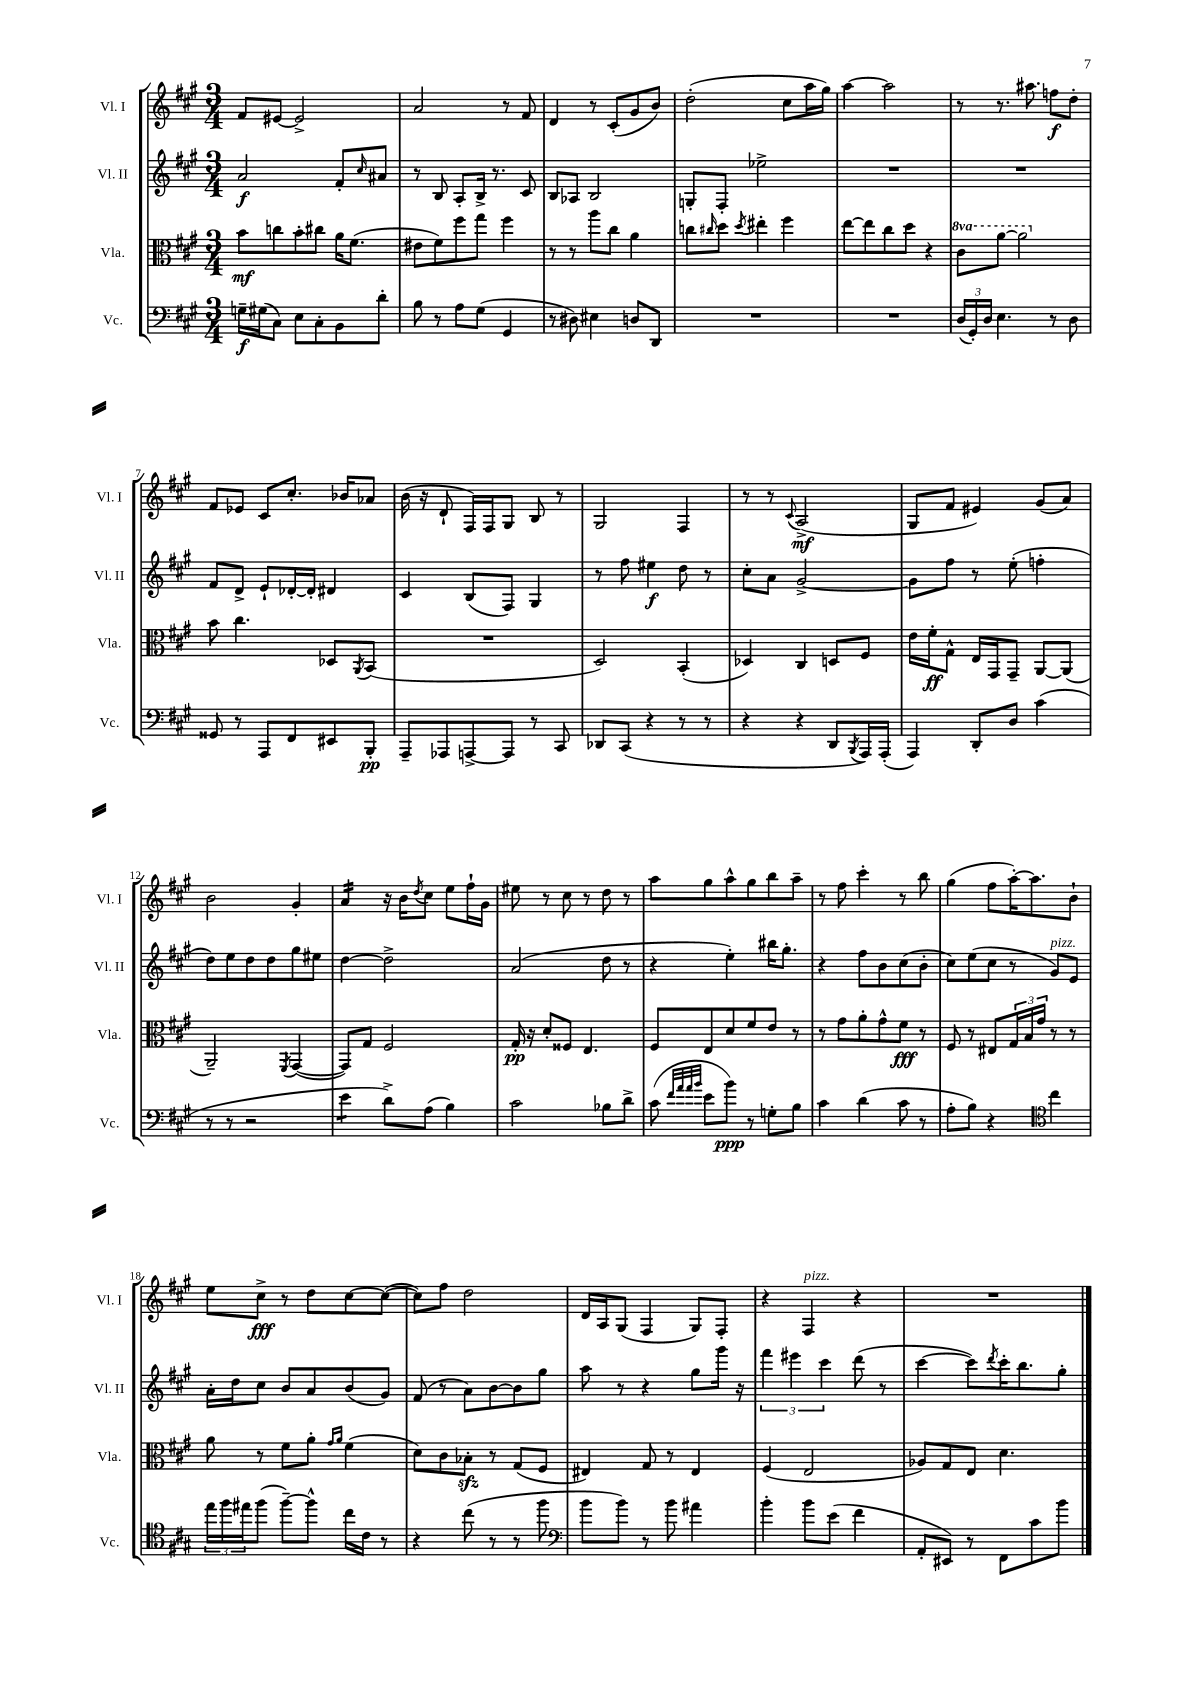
<<
\new StaffGroup <<
\new Staff = "s0" \with { instrumentName = "Vl. I" shortInstrumentName = "Vl. I" } {
    \clef treble \key a \major \numericTimeSignature \time 3/4
    fis'8 eis'8~ eis'2-> |
    a'2 r8 fis'8 |
    d'4 r8 cis'8-.( gis'8 b'8) |
    d''2-.( cis''8 a''16 gis''16) |
    a''4~ a''2 |
    r8 r8. ais''8. f''8\f d''8-. |
    fis'8 ees'8 cis'8 cis''8.-. bes'16 aes'8 |
    b'16( r16 d'8-! fis16) fis16 gis8 b8 r8 |
    gis2 fis4 |
    r8 r8 \appoggiatura { cis'8 } a2->\mf( |
    gis8 fis'8 eis'4) gis'8( a'8) |
    b'2 gis'4-. |
    a'4:16 r16 b'16 \acciaccatura { d''8 } cis''8 e''8 fis''16-! gis'16 |
    eis''8 r8 cis''8 r8 d''8 r8 |
    a''8 gis''8 a''8-^ gis''8 b''8 a''8-- |
    r8 fis''8 cis'''4-. r8 b''8 |
    gis''4( fis''8 a''16~-.) a''8. b'8-! |
    e''8 cis''8->\fff r8 d''8 cis''8~ cis''8~( |
    cis''8) fis''8 d''2 |
    d'16 a16 gis8( fis4 gis8) fis8-. |
    r4 fis4^\markup { \italic "pizz." } r4 |
    R2. \bar "|." |
}
\new Staff = "s1" \with { instrumentName = "Vl. II" shortInstrumentName = "Vl. II" } {
    \clef treble \key a \major \numericTimeSignature \time 3/4
    a'2\f fis'8-. \grace { cis''16 } ais'8 |
    r8 b8 a8-. b16-> r8. cis'8 |
    b8 aes8 b2 |
    g8-. fis8-. ees''2-> |
    R2. |
    R2. |
    fis'8 d'8-> e'8-! des'16~-. des'16-. dis'4 |
    cis'4 b8( fis8) gis4 |
    r8 fis''8 eis''4\f d''8 r8 |
    cis''8-. a'8 gis'2~-> |
    gis'8 fis''8 r8 e''8-.( f''4-. |
    d''8) e''8 d''8 d''8 gis''8 eis''8 |
    d''4~ d''2-> |
    a'2( d''8 r8 |
    r4 e''4-.) bis''16 gis''8.-. |
    r4 fis''8 b'8 cis''8( b'8-. |
    cis''8) e''8( cis''8 r8 gis'8^\markup { \italic "pizz." }) e'8 |
    a'16-. d''16 cis''8 b'8 a'8 b'8( gis'8) |
    fis'8( r8 a'8) b'8~ b'8 gis''8 |
    a''8 r8 r4 gis''8 gis'''16 r16 |
    \tuplet 3/2 { fis'''4 eis'''4 cis'''4 } d'''8( r8 |
    cis'''4~ cis'''8) \acciaccatura { d'''8 } cis'''16-. b''8. gis''8-. \bar "|." |
}
\new Staff = "s2" \with { instrumentName = "Vla." shortInstrumentName = "Vla." } {
    \clef alto \key a \major \numericTimeSignature \time 3/4 \set Staff.ottavationMarkups = #ottavation-simple-ordinals
    b'8\mf c''8 b'8-. cis''8 a'16 fis'8.( |
    eis'8 fis'8) fis''8 gis''8 fis''4 |
    r8 r8 a''8 cis''8 a'4 |
    c''8 \grace { cis''16 } d''8 \acciaccatura { d''8 } eis''4-. fis''4 |
    e''8~ e''8 cis''8 d''8 r4 |
    \ottava #1 cis''8 a''8~ a''2 \ottava #0 |
    b'8 cis''4. des8 \acciaccatura { a,8 } b,8( |
    R2. |
    d2) b,4-.( |
    des4) cis4 d8 fis8 |
    e'16 fis'16-.\ff gis8-^ e16 gis,16 gis,8-- a,8~ a,8( |
    a,2--) \acciaccatura { fis,8 } gis,4~( |
    gis,8) gis8 fis2 |
    gis16-.\pp r16 d'8-. fisis8 e4. |
    fis8 e8 d'8 fis'8 e'8 r8 |
    r8 gis'8 a'8-. gis'8-^ fis'8\fff r8 |
    fis8 r8 eis8 \tuplet 3/2 { gis16 b16 gis'16 } r8 r8 |
    a'8 r8 fis'8 a'8-. \grace { gis'16 a'16 } fis'4( |
    d'8) cis'8 bes8-.\sfz r8 gis8( fis8 |
    eis4) gis8 r8 eis4 |
    fis4( e2 |
    aes8) gis8 e8 d'4. \bar "|." |
}
\new Staff = "s3" \with { instrumentName = "Vc." shortInstrumentName = "Vc." } {
    \clef bass \key a \major \numericTimeSignature \time 3/4
    g16--\f gis16( cis8) e8 cis8-. b,8 d'8-. |
    b8 r8 a8 gis8( gis,4 |
    r8 dis8) eis4 d8 d,8 |
    R2. |
    R2. |
    \tuplet 3/2 { d16( gis,16-.) d16 } e4. r8 d8 |
    gisis,8 r8 a,,8 fis,8 eis,8 b,,8-.\pp |
    a,,8-- aes,,8 a,,8~-> a,,8 r8 cis,8 |
    des,8 cis,8( r4 r8 r8 |
    r4 r4 d,8 \acciaccatura { b,,8 } a,,16) a,,16-.( |
    a,,4) d,8-. d8 cis'4( |
    r8 r8 r2 |
    e'4:8 d'8->) a8( b4) |
    cis'2 bes8 d'8-> |
    cis'8( \grace { fis'32 a'32 a'32 b'32 } e'8 b'8\ppp) r8 g8-. b8 |
    cis'4 d'4( cis'8 r8 |
    a8-. b8) r4 \clef tenor cis''4 |
    \tuplet 3/2 { e''16 fis''16 eis''16 } fis''8( fis''8~--) fis''8-^ cis''16 cis'16 r8 |
    r4 cis''8( r8 r8 fis''8 |
    \clef bass b'8 b'8) r8 b'8 ais'4 |
    b'4-. b'8 e'8( fis'4 |
    a,8-. eis,8) r8 fis,8 cis'8 b'8 \bar "|." |
}
>>
>>
